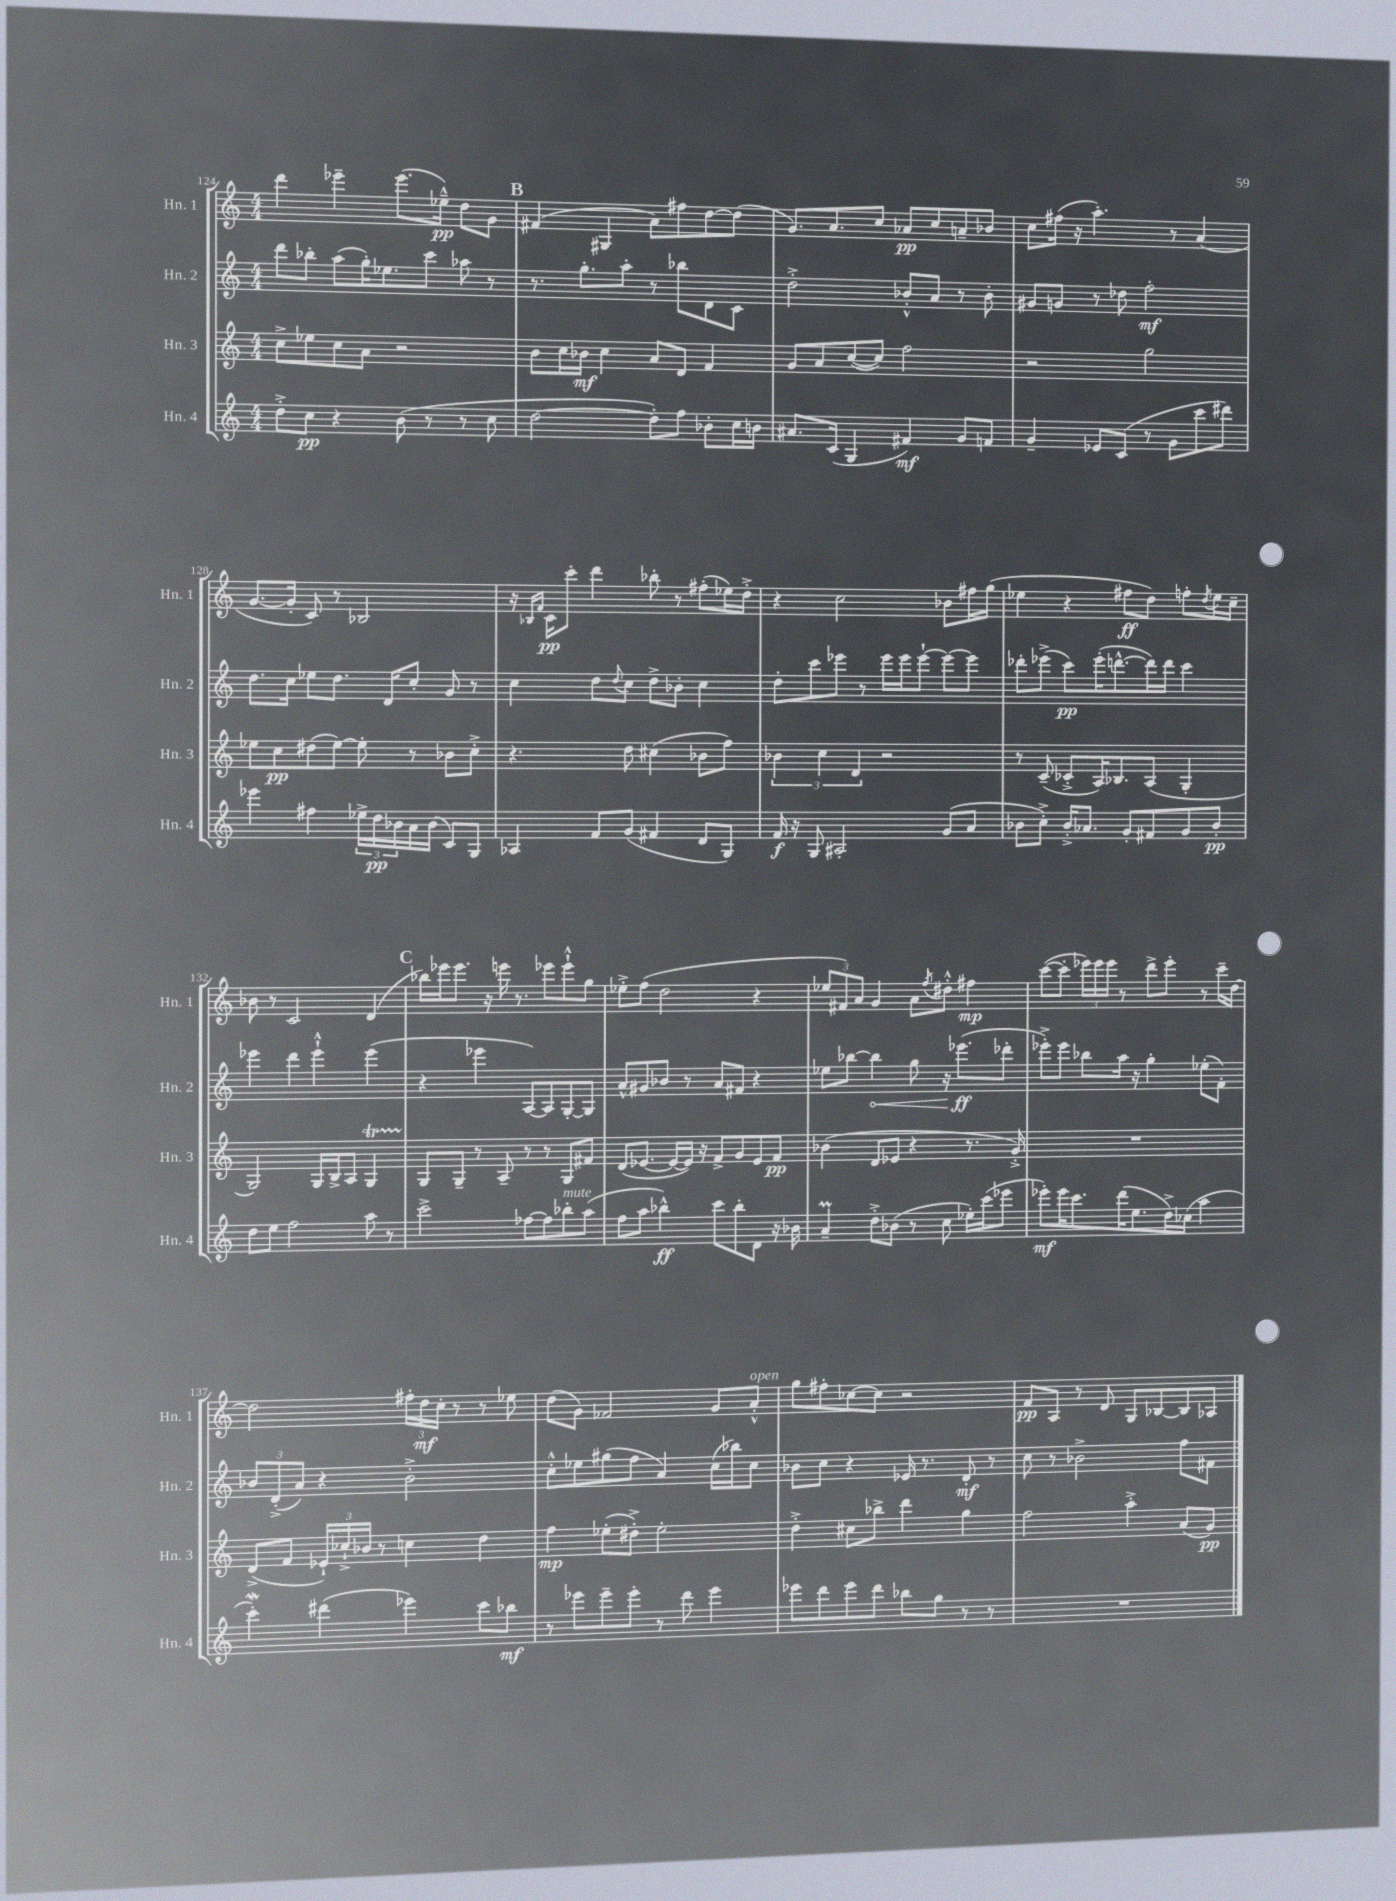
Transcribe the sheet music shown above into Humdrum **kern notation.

**kern	**kern	**kern	**kern
*staff4	*staff3	*staff2	*staff1
*clefG2	*clefG2	*clefG2	*clefG2
*k[]	*k[]	*k[]	*k[]
*M4/4	*M4/4	*M4/4	*M4/4
8dd'^	8cc^	8ddd	4ddd
8cc	8ee-	8bb-'	.
4r	8cc	(8aa	4eee-~
.	8a	16gg')	.
.	.	8.ee-	.
(8b	2r	.	(8.eee-
8r	.	8ccc	.
.	.	.	16ee-~^^)
8r	.	8aa-	8dd
8cc	.	8r	8g
=	=	=	=
[2dd	8b	8.r	(4f#
.	16cc	.	.
.	16b-	8.gg'	.
.	4cc	.	4G#
.	.	8aa'	.
8dd'])	8a	8r	8a)
8ff	8d	8bb-	8ff#
8b-'	4f	8d	[8dd
16cc	.	8c	(8dd]
16b	.	.	.
=	=	=	=
8.a#	8g	2dd'^	8.g)
.	8a	.	.
(16c	.	.	8.a
4G	([8cc	.	.
.	8cc])	.	8cc
4f#)	2ff	8b-'^^	8a-
.	.	8a	8cc
8g	.	8r	8a~
8f	.	8b-'	8b-
=	=	=	=
4g~	2r	8g#	8cc
.	.	8g	(16ff#
.	.	.	16r
8e-	.	8r	4.aa')
(8c	.	8dd-	.
8r	2gg	2ff'	.
8g	.	.	8r
8ccc	.	.	(4a
8ddd#)	.	.	.
=	=	=	=
4eee-	8ee-	8.dd	[8.g
.	8cc	.	.
.	.	16cc	16g']
4ff#	(8dd#	8ee-	8c)
.	[8ee-)	8.dd	8r
24ee-^	8ee-']	.	2B-
24dd	.	.	.
.	.	16d	.
24b-	.	.	.
16a	8r	8cc'	.
(16b-	.	.	.
8c)	8b-	8g	.
8G	8cc'^	8r	.
=	=	=	=
4A-	4.r	4cc	16r
.	.	.	16qqB-
.	.	.	16qqf
.	.	.	16c
.	.	.	8ccc'
8f	.	8dd	4ddd
.	.	8qqdd	.
(8g	8dd	8cc	.
4f#	(4cc#	8dd^	8bb-'
.	.	8b-'	8r
8d	8b-	4cc	(8ff#'
8G)	8ff)	.	16ee-)
.	.	.	16dd'^
=	=	=	=
16f	6b-	8dd'	4r
16r	.	.	.
8G	.	8ccc	.
.	6cc	.	.
2A#'	.	8eee-	2cc
.	6d	.	.
.	.	8r	.
.	2r	16eee-	.
.	.	16eee-	.
.	.	[8eee-`	.
(8g	.	8eee-_	8b-
8a	.	8eee-]	16ff#
.	.	.	(16gg
=	=	=	=
8b-	8r	8ddd-'	4ee-
8cc'^)	(8c~	(8eee-^	.
16b-'^	8c-'^	8ccc)	4r
8.a-	.	.	.
.	16A)	(16eee-'	.
.	8.B-	[8.ddd^^	.
8g'	.	.	8ff#
8f#	(8A	16ddd])	8dd)
.	.	16ddd	.
8g	4G'	4ccc	8ff'
.	.	.	8qdd
8b-'	.	.	16ee-
.	.	.	16cc~
=	=	=	=
8dd	2G)	4eee-	8b-
8ee	.	.	8r
2ff	.	4ddd	2c
.	16G	4eee-`^^	.
.	16B^	.	.
.	8A	.	.
8aa	4G	(4eee-	(4d
8r	.	.	.
=	=	=	=
2ccc^	8G	4r	16bb-)
.	.	.	16eee-
.	8G~	.	8.eee-
.	8r	4eee-	.
.	.	.	16r
.	8A~	.	16eee
.	.	.	8.r
[8ff-	8r	[8A)	.
8ff-]	8r	8A]	8eee-
8bb-'	8G	[8G'	8eee-`^^
(8aa	8f#	8G]	8gg
=	=	=	=
8ff	(8d	8a^^	8ee-'^
8aa	[8.e-	8g#	(8ff
4bb-^^)	.	8b-	2dd
.	16e-_	.	.
.	16e-])	8r	.
.	16r	.	.
8ccc	8f^	8a	.
8bb-'	8g	8f#	.
8d	8e-	4r	4r
16r	8f	.	.
16b-	.	.	.
=	=	=	=
4a~	(4b-	8ee-	12ee-
.	.	.	12f#)
.	.	[8bb-	.
.	.	.	12a
8dd'^	8d	4bb-]	4g
(8b-	8e-	.	.
8r	4r	8gg	8a
.	.	.	8qff
8cc	.	16r	8dd#'^^
.	.	(8.eee-	.
16ee-')	8.r	.	4ff#
(16ccc	.	.	.
8eee-	.	8ddd-'	.
.	16g'^)	.	.
=	=	=	=
8eee-')	1r	8eee-'^)	([8ccc
16eee-	.	8eee-	8ccc']
8.ccc	.	.	.
.	.	8bb-	24eee-)
.	.	.	24eee-
.	.	.	24eee-
(16ddd	.	16aa	8r
8.ee	.	16r	.
.	.	4gg'	8ddd^
16dd^)	.	.	8eee-'
(16cc-	.	.	.
4aa	.	(8ee-'	8r
.	.	8f')	16ccc~
.	.	.	[16dd
=	=	=	=
4ccc')	(8d^	12b-	2dd]
.	.	(12d'^	.
.	8f	.	.
.	.	12a)	.
(4ddd#	24e-`)	4r	.
.	24cc-`^	.	.
.	24b-	.	.
.	8r	.	.
4eee-)	4cc	2b-'^	24ff#'
.	.	.	24dd
.	.	.	24cc'
.	.	.	8r
8ccc	4dd	.	8r
8bb-	.	.	8ee-
=	=	=	=
8r	4ff	8cc'^^	(8dd
8eee-	.	8ee-	8g)
8eee-~	(8ee-'	(8gg#	2f-
8eee-'	8dd#'^)	8ff	.
8r	2ee-'	4a)	.
8ddd	.	.	.
4eee-	.	(16cc	8g
.	.	16bb-)	.
.	.	8cc	8a'^^
=	=	=	=
8eee-	4dd'^	8b-	8gg
8ddd	.	8cc	8ff#'
8eee-	8cc#	4r	[8cc-
8ddd	8bb-^	.	8cc-]
8bb-	4ddd	16e-	2r
.	.	8.r	.
8gg	.	.	.
8r	4gg	8d'	.
8r	.	8r	.
=	=	=	=
1r	2ff	8cc	8f
.	.	8r	8A
.	.	2b-^	8r
.	.	.	8d
.	4aa'^	.	8G
.	.	.	[8B-
.	(8a	8ff	8B-]
.	8g)	8f#	8A-
==	==	==	==
*-	*-	*-	*-
